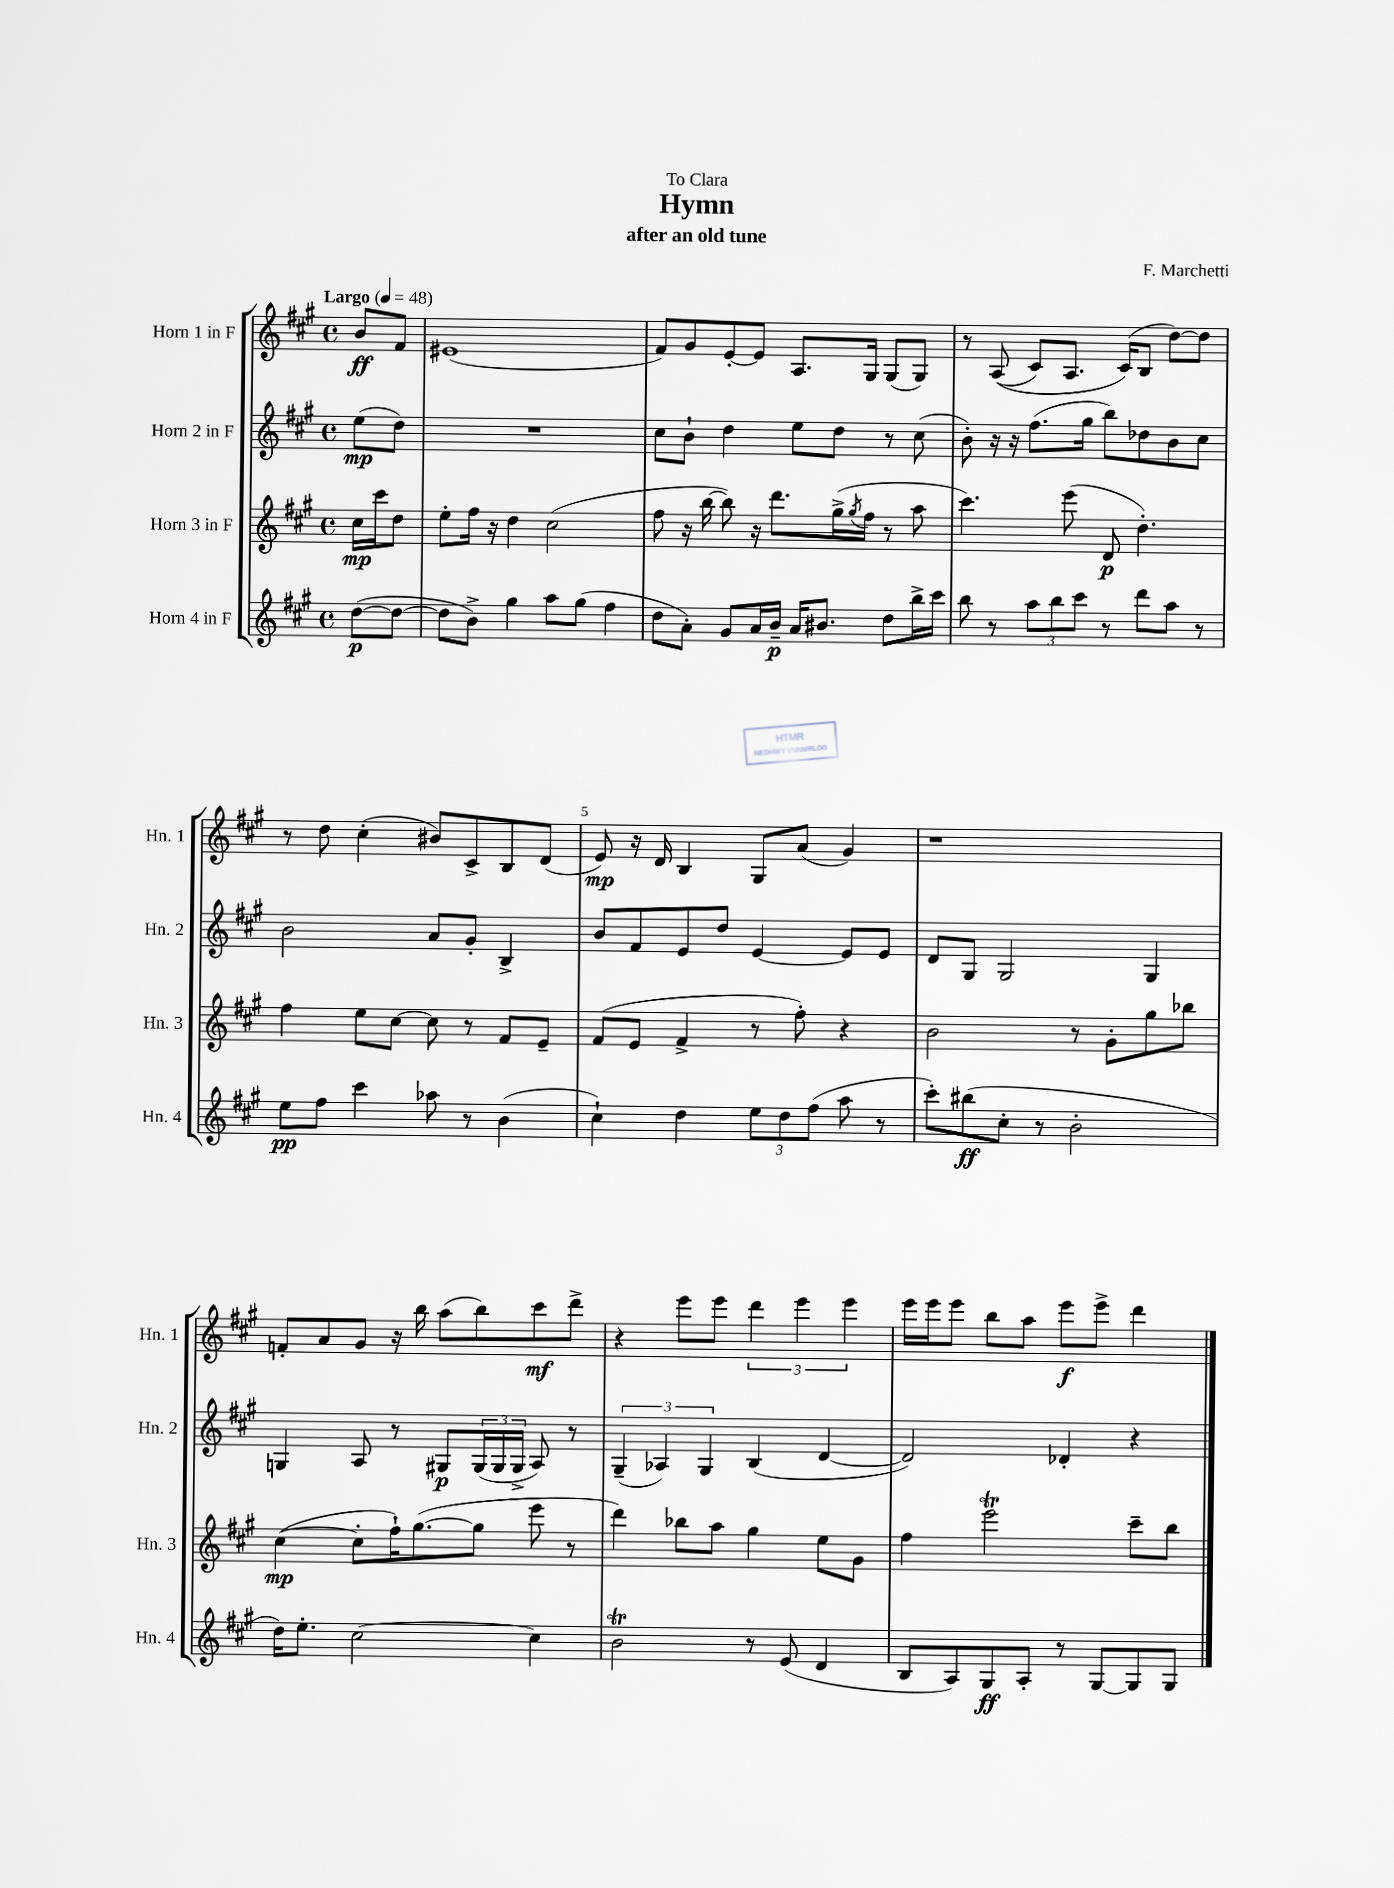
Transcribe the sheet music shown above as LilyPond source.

\header { title = "Hymn" composer = "F. Marchetti" subtitle = "after an old tune" dedication = "To Clara" }
<<
\new StaffGroup <<
\new Staff = "s0" \with { instrumentName = "Horn 1 in F" shortInstrumentName = "Hn. 1" } {
    \clef treble \key a \major \defaultTimeSignature \time 4/4 \partial 4 \tempo "Largo" 4 = 48
    b'8\ff fis'8 |
    eis'1( |
    fis'8) gis'8 e'8~-. e'8 a8. gis16 gis8( gis8) |
    r8 a8(\( cis'8) a8. cis'16(\) b8 d''8~) d''8 |
    r8 d''8 cis''4-.( bis'8) cis'8-> b8 d'8( |
    e'8\mp) r16 d'16 b4 gis8 a'8( gis'4) |
    r1 |
    f'8-. a'8 gis'8 r16 b''16 a''8( b''8) cis'''8\mf d'''8-> |
    r4 e'''8 e'''8 \tuplet 3/2 { d'''4 e'''4 e'''4 } |
    e'''16 e'''16 e'''8 b''8 a''8 e'''8\f e'''8-> d'''4 \bar "|." |
}
\new Staff = "s1" \with { instrumentName = "Horn 2 in F" shortInstrumentName = "Hn. 2" } {
    \clef treble \key a \major \defaultTimeSignature \time 4/4 \partial 4
    e''8\mp( d''8) |
    R1 |
    cis''8 b'8-! d''4 e''8 d''8 r8 cis''8( |
    b'8-.) r16 r16 fis''8.( gis''16 b''8) des''8 b'8 cis''8 |
    b'2 a'8 gis'8-. b4-> |
    b'8 fis'8 e'8 d''8 e'4~ e'8 e'8 |
    d'8 gis8 gis2 gis4 |
    g4 a8 r8 gis8\p \tuplet 3/2 { gis16( gis16 gis16-> } a8) r8 |
    \tuplet 3/2 { gis4--( aes4) gis4 } b4( d'4~ |
    d'2) des'4-. r4 \bar "|." |
}
\new Staff = "s2" \with { instrumentName = "Horn 3 in F" shortInstrumentName = "Hn. 3" } {
    \clef treble \key a \major \defaultTimeSignature \time 4/4 \partial 4
    cis''16\mp cis'''16 d''8 |
    e''8-. fis''16 r16 d''4 cis''2( |
    fis''8 r16 b''16~ b''8) r16 d'''8. gis''16->( \acciaccatura { gis''8 } fis''16 r8 a''8 |
    cis'''4.) e'''8( d'8\p d''4.-.) |
    fis''4 e''8 cis''8~ cis''8 r8 fis'8 e'8-- |
    fis'8( e'8 fis'4-> r8 fis''8-.) r4 |
    b'2 r8 gis'8-. gis''8 bes''8 |
    cis''4~\mp( cis''8-. fis''16-!) gis''8.~( gis''8 e'''8 r8 |
    d'''4) bes''8 a''8 gis''4 e''8 gis'8 |
    fis''4 e'''2\trill cis'''8-- b''8 \bar "|." |
}
\new Staff = "s3" \with { instrumentName = "Horn 4 in F" shortInstrumentName = "Hn. 4" } {
    \clef treble \key a \major \defaultTimeSignature \time 4/4 \partial 4
    d''8~\p( d''8~ |
    d''8 b'8->) gis''4 a''8 gis''8( fis''4 |
    d''8 a'8-.) gis'8 a'16 b'16--\p a'16 bis'8. d''8 b''16-> cis'''16 |
    b''8 r8 \tuplet 3/2 { a''8 b''8 cis'''8 } r8 d'''8 a''8 r8 |
    e''8\pp fis''8 cis'''4 aes''8 r8 b'4( |
    cis''4-!) d''4 \tuplet 3/2 { e''8 d''8 fis''8( } a''8 r8 |
    cis'''8-.) bis''8\ff( cis''8-. r8 b'2-. |
    d''16) e''8.-. cis''2~ cis''4 |
    b'2\trill r8 e'8( d'4 |
    b8 a8) gis8\ff a8-. r8 gis8~ gis8 gis8 \bar "|." |
}
>>
>>
\layout { \context { \Score \override BarNumber.break-visibility = ##(#f #t #t) barNumberVisibility = #(every-nth-bar-number-visible 5) } }
